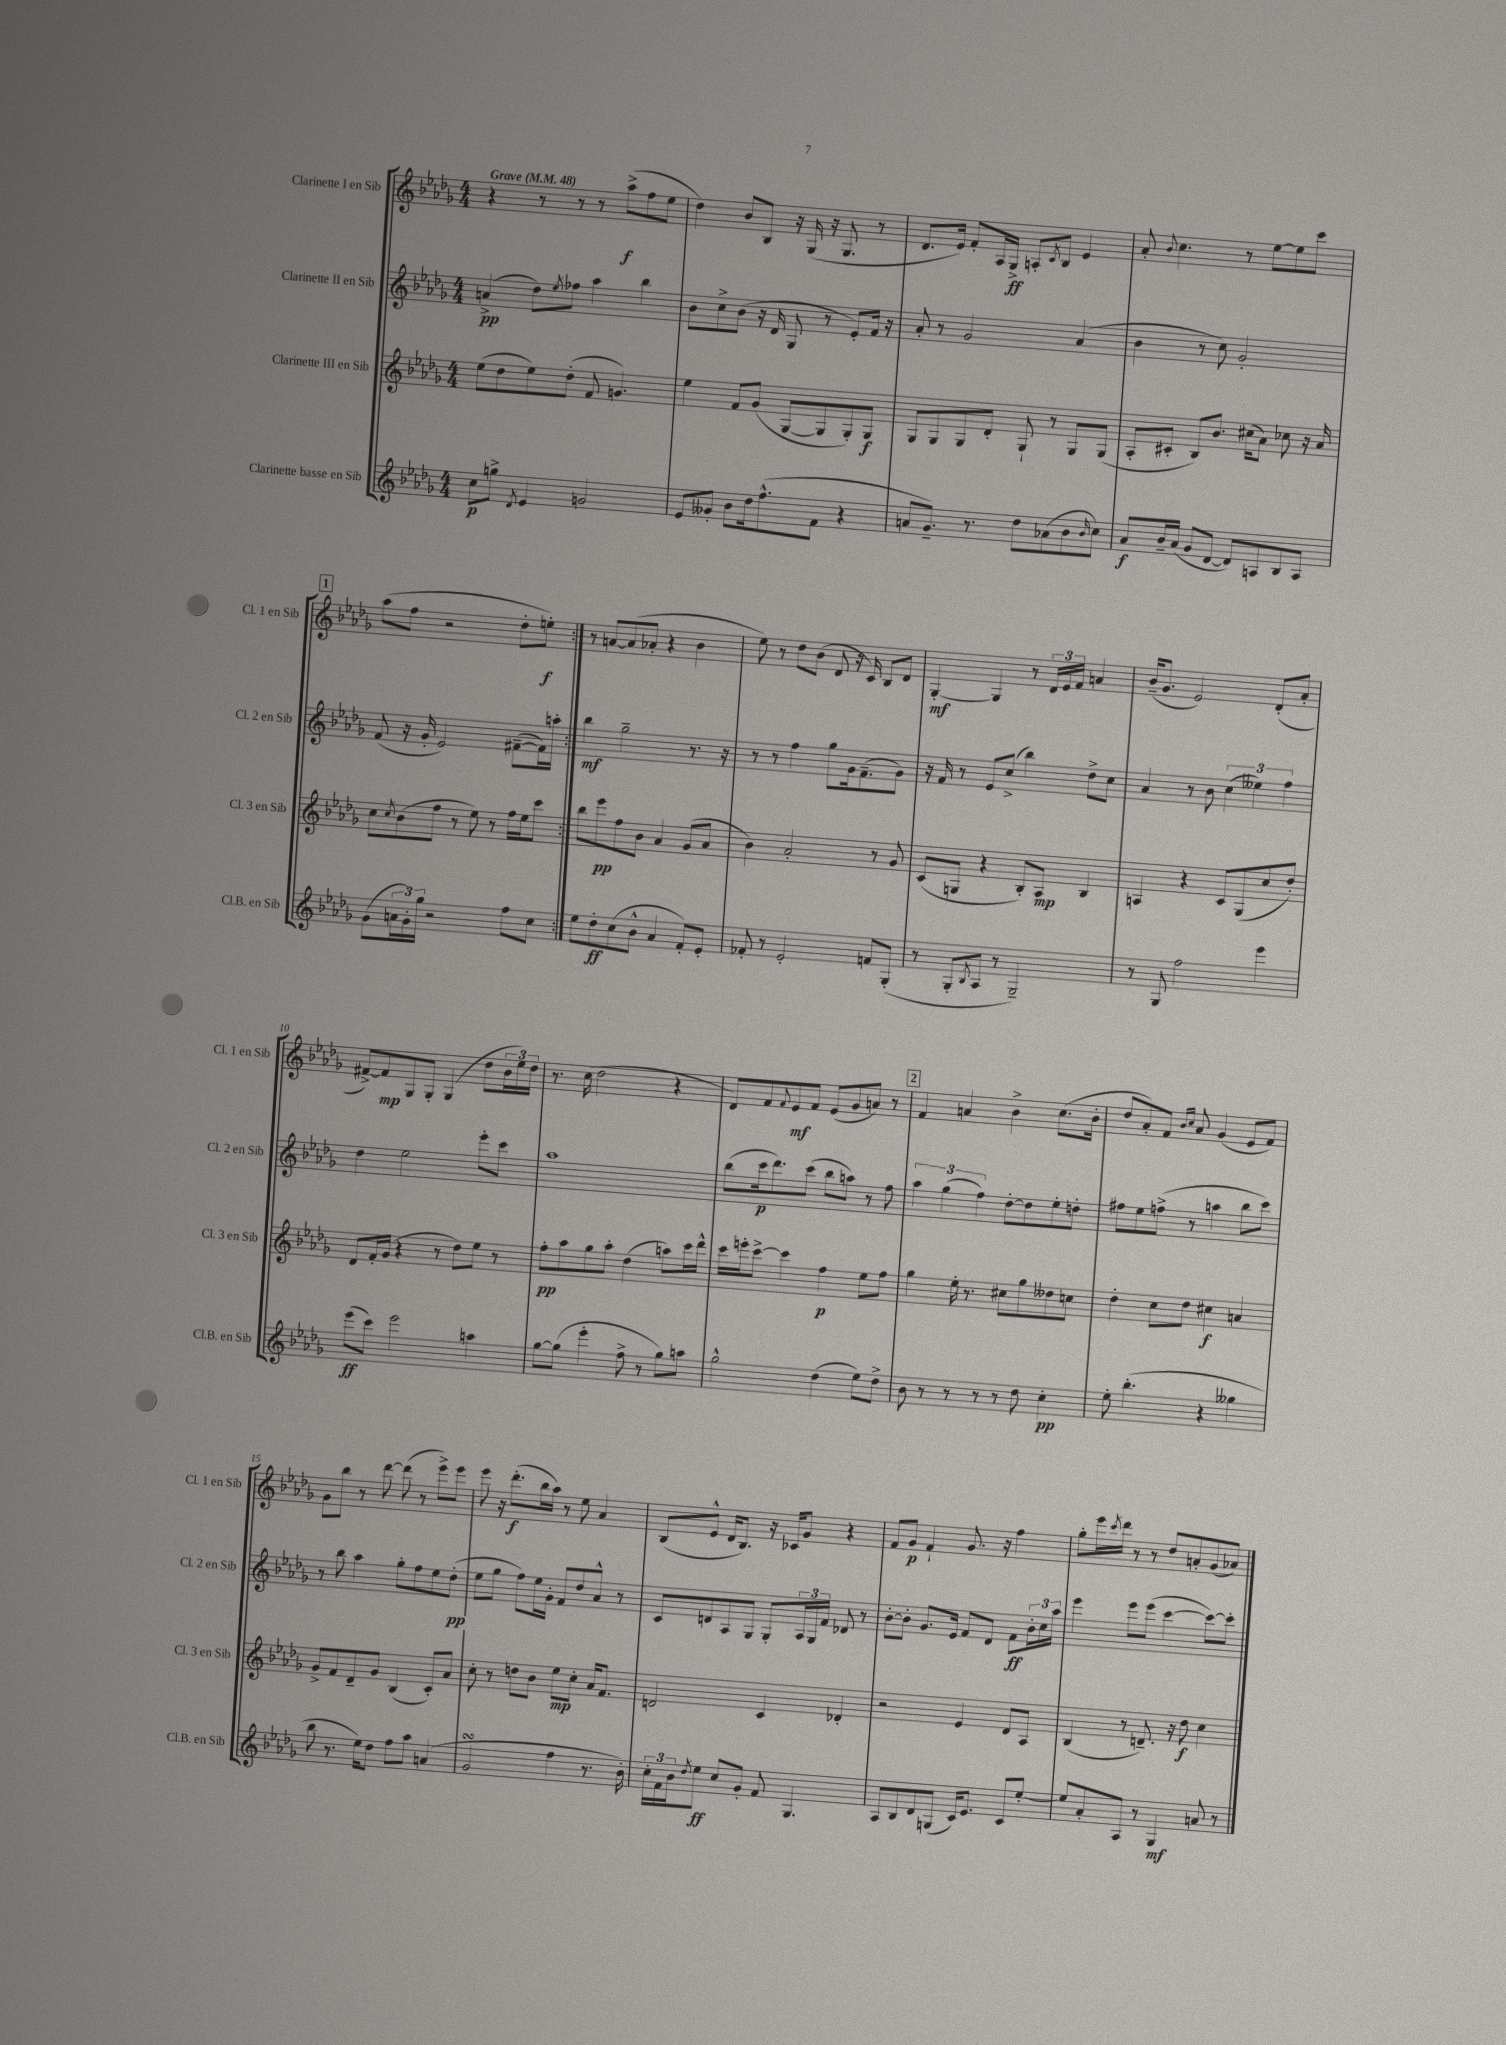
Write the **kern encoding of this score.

**kern	**dynam	**kern	**dynam	**kern	**dynam	**kern	**dynam
*part4	*part4	*part3	*part3	*part2	*part2	*part1	*part1
*staff4	*staff4	*staff3	*staff3	*staff2	*staff2	*staff1	*staff1
*I"Clarinette basse en Sib	*	*I"Clarinette III en Sib	*	*I"Clarinette II en Sib	*	*I"Clarinette I en Sib	*
*I'Cl.B. en Sib	*	*I'Cl. 3 en Sib	*	*I'Cl. 2 en Sib	*	*I'Cl. 1 en Sib	*
*clefG2	*	*clefG2	*	*clefG2	*	*clefG2	*
*k[b-e-a-d-g-]	*	*k[b-e-a-d-g-]	*	*k[b-e-a-d-g-]	*	*k[b-e-a-d-g-]	*
*M4/4	*	*M4/4	*	*M4/4	*	*M4/4	*
*MM48	*	*MM48	*	*MM48	*	*MM48	*
=1	=1	=1	=1	=1	=1	=1	=1
!	!	!	!	!	!	!LO:TX:a:B:t=Grave	!
8cc\L	p	(8ee-\L	.	(4an^/	pp	4r	.
8ggn^\J	.	8dd-\	.	.	.	.	.
8qd-/	.	.	.	.	.	.	.
4e-/	.	8ee-\)	.	8dd-\L)	.	8r	.
.	.	.	.	8qee-/	.	.	.
.	.	(8dd-'\J	.	8ff-X\J	.	8r	.
2gn/	.	8f/	.	4aa-\	.	8r	.
.	.	4.gn/)	.	.	.	(8aa-^\L	f
.	.	.	.	4bb-\	.	8ff\	.
.	.	.	.	.	.	8ee-\J	.
=2	=2	=2	=2	=2	=2	=2	=2
8e-/L	.	4ee-\	.	8b-\L	.	4dd-\)	.
8g--X'/J	.	.	.	8cc^\	.	.	.
8b-\L	.	8f/L	.	(8b-\J	.	8b-/L	.
16dd-\k	.	(8g-/J	.	16r	.	8B-/J	.
(8.ff^^\	.	.	.	16d-/	.	.	.
.	.	[8G-/L	.	8G-/	.	16r	.
.	.	.	.	.	.	(16G-/	.
8f\J	.	8G-/]	.	8r	.	16r	.
.	.	.	.	.	.	8.G-/	.
4r	.	8G-'/)	.	8e-'/L)	.	.	.
.	.	8G-/J	f	16f/Jk	.	8r	.
.	.	.	.	16r	.	.	.
=3	=3	=3	=3	=3	=3	=3	=3
8an/L	.	8G-/L	.	8a-'/	.	8.d-/L	.
8.g-~/J)	.	8G-/	.	8r	.	.	.
.	.	.	.	.	.	16e-/Jk)	.
.	.	8G-/	.	2g-/	.	8f'/L	.
8.r	.	.	.	.	.	.	.
.	.	8d-'/J	.	.	.	16A-/L	.
.	.	.	.	.	.	16G-^/JJ	ff
8dd-\L	.	8G-`/	.	.	.	8An'/L	.
.	.	.	.	.	.	8qc/	.
(8a-X\	.	8r	.	.	.	8B-/J	.
8b-\	.	8G-/L	.	(4a-/	.	4e-/	.
16qqb-/	.	.	.	.	.	.	.
8cc\J)	.	(8G-/J	.	.	.	.	.
=4	=4	=4	=4	=4	=4	=4	=4
8a-/L	f	8A-'/L	.	4b-\	.	8a-'/	.
.	.	.	.	.	.	8qqb-/	.
16b-~/L	.	8c#X'/J	.	.	.	4.cc\	.
(16a-/JJ	.	.	.	.	.	.	.
8g-/L	.	8B-/L)	.	8r	.	.	.
[8d-/J	.	8.b-/J	.	8cc\)	.	.	.
8d-/L])	.	.	.	2g-'/	.	8r	.
.	.	(16cc#X\KL	.	.	.	.	.
8An/	.	8a-\J)	.	.	.	[8ee-\L	.
8B-/	.	8cc-X\	.	.	.	8ee-\]	.
8A/J	.	16r	.	.	.	8ccc\J	.
.	.	16a-/	.	.	.	.	.
!!LO:LB:g=z
!!LO:REH:place=s1:t=1
=5	=5	=5	=5	=5	=5	=5	=5
(8g-\L	.	8cc\L	.	(8f/	.	(8aa-\L	.
.	.	8qcc/	.	.	.	.	.
24an\L	.	(8b-\	.	16r	.	8ff\J	.
24g-'\)	.	.	.	.	.	.	.
.	.	.	.	16g-'/	.	.	.
24gg-\JJ	.	.	.	.	.	.	.
2r	.	8ff\J	.	2e-/)	.	2r	.
.	.	8r	.	.	.	.	.
.	.	8ee-\)	.	.	.	.	.
.	.	8r	.	.	.	.	.
8ff\L	.	16ff\LL	.	([8f#X~\L	.	8dd-'\L	.
.	.	16ee-\J	.	.	.	.	.
8cc\J	.	8ccc\J	.	16f#\L])	.	8een'\J)	f
.	.	.	.	16aan'\JJ	.	.	.
=6:|!	=6:|!	=6:|!	=6:|!	=6:|!	=6:|!	=6:|!	=6:|!
8ee-\L	.	8bb-\L	.	4bb-\	mf	8r	.
8dd-'\	ff	8eee-\	pp	.	.	[8an/L	.
(8cc\	.	8ff\	.	2gg-~\	.	(8a/]	.
8b-^^\J	.	8b-\J	.	.	.	8a-X'/J	.
4a-/	.	4a-/	.	.	.	4r	.
8f'/L)	.	(8g-/L	.	8.r	.	4b-\	.
8e-'/J	.	8a-/J	.	.	.	.	.
.	.	.	.	16r	.	.	.
=7	=7	=7	=7	=7	=7	=7	=7
8f-X'/	.	4b-\)	.	8r	.	8ee-\)	.
8r	.	.	.	8r	.	8r	.
2e-'/	.	2a-'/	.	4ff\	.	8dd-\L	.
.	.	.	.	.	.	(8b-\J	.
.	.	.	.	8gg-\L	.	8d-/	.
.	.	.	.	16g-\k	.	16r	.
.	.	.	.	(8.f~\	.	16c/)	.
8fn/L	.	8r	.	.	.	8B-/L	.
(8G-'/J	.	8g-/	.	8g-\J)	.	8d-/J	.
=8	=8	=8	=8	=8	=8	=8	=8
8r	.	(8c/L	.	16r	.	[4G-'/	mf
.	.	.	.	16f/	.	.	.
8G-'/L	.	8Gn/J	.	8r	.	.	.
8qB-/	.	.	.	.	.	.	.
8A-/J	.	4r	.	8e-/L	.	4G-/]	.
8r	.	.	.	(8cc^/J	.	.	.
2G-~/)	.	8B-'/L)	.	4bb-\)	.	8r	.
.	.	8A-/J	mp	.	.	24d-/LL	.
.	.	.	.	.	.	24e-/	.
.	.	.	.	.	.	24f/JJ	.
.	.	4B-/	.	8dd-^\L	.	4an/	.
.	.	.	.	8cc\J	.	.	.
=9	=9	=9	=9	=9	=9	=9	=9
8r	.	4An/	.	4a-/	.	(16b-~/KL	.
.	.	.	.	.	.	8.g-/J	.
8G-/	.	.	.	.	.	.	.
2ff\	.	4r	.	8r	.	2e-/)	.
.	.	.	.	8b-\	.	.	.
.	.	8c/L	.	(6cc\	.	.	.
.	.	(8G-/	.	.	.	.	.
.	.	.	.	6ee--X\)	.	.	.
4eee-\	.	8cc/	.	.	.	(8d-'/L	.
.	.	.	.	6ff\	.	.	.
.	.	8dd-'/J)	.	.	.	8a-'/J	.
!!LO:LB:g=z
=10	=10	=10	=10	=10	=10	=10	=10
(8eee-\L	ff	8d-/L	.	4dd-\	.	[8f#X^/L)	.
8ccc\J)	.	16f'/L	.	.	.	8f#/]	mp
.	.	(16g-/JJ	.	.	.	.	.
2eee-\	.	4r	.	2ee-\	.	8G-/	.
.	.	.	.	.	.	8G-'/J	.
.	.	8r	.	.	.	(4G-/	.
.	.	8dd-\L)	.	.	.	.	.
4aan\	.	8ee-\J	.	8eee-'\L	.	8dd-\L	.
.	.	8r	.	8ccc\J	.	24b-\L	.
.	.	.	.	.	.	24ee-\)	.
.	.	.	.	.	.	24dd-\JJ	.
=11	=11	=11	=11	=11	=11	=11	=11
[8gg-\L	.	8ff'\L	pp	1aa-	.	8.r	.
(8gg-\J]	.	8aa-\	.	.	.	.	.
.	.	.	.	.	.	(16cc\	.
4eee-'\	.	8gg-\	.	.	.	2dd-\	.
.	.	8aa-'\J	.	.	.	.	.
8ff^\	.	(4dd-\	.	.	.	.	.
8r	.	.	.	.	.	.	.
8gg-\L)	.	8aan\L)	.	.	.	4r	.
8aan\J	.	16ccc\L	.	.	.	.	.
.	.	16ddd-^^\JJ	.	.	.	.	.
=12	=12	=12	=12	=12	=12	=12	=12
2gg-^^\	.	16ccc\LL	.	(8bb-\L	.	8d-/L)	.
.	.	16eeen'\J	.	.	.	.	.
.	.	[8ccc^\J	.	16ccc\k	p	8f/	.
.	.	.	.	8.ddd-\)	.	.	.
.	.	.	.	.	.	8qqf/	.
.	.	4ccc\]	.	.	.	8e-/	mf
.	.	.	.	(8ccc\J	.	8f/J	.
(4dd-\	.	4ff\	p	8bb-\L	.	(8e-/L	.
.	.	.	.	8aan\J)	.	8g-/	.
8ee-\L)	.	8ee-\L	.	8r	.	8an/J)	.
8dd-^\J	.	8ff\J	.	8ff\	.	8r	.
!!LO:REH:place=s1:t=2
=13	=13	=13	=13	=13	=13	=13	=13
8b-\	.	4gg-\	.	6aa-\	.	4f/	.
8r	.	.	.	.	.	.	.
.	.	.	.	(6gg-\	.	.	.
8r	.	16ee-'\	.	.	.	4an/	.
.	.	8.r	.	.	.	.	.
.	.	.	.	6ff\)	.	.	.
8r	.	.	.	.	.	.	.
8r	.	8cc#X\L	.	[8dd-'\L	.	4b-^\	.
8dd-\	.	8gg-\	.	8dd-\]	.	.	.
4cc'\	pp	8dd--X\	.	8ee-'\	.	(8.cc\L	.
.	.	8ccn\J	.	8ddn'\J	.	.	.
.	.	.	.	.	.	16b-'\Jk	.
=14	=14	=14	=14	=14	=14	=14	=14
8ee-'\	.	4dd-'\	.	8ff#X\L	.	8dd-/L	.
(4.bb-'\	.	.	.	8ee-\	.	8a-'/)	.
.	.	8cc\L	.	(8ffn^\J	.	8f/J	.
.	.	.	.	.	.	16qqb-/LL	.
.	.	.	.	.	.	16qqcc/JJ	.
.	.	8dd-\J	.	8r	.	8a-/	.
4r	.	4cc#X\	f	4aan\	.	(4g-/	.
4gg--X\	.	4an/	.	8bb-\L	.	8e-/L	.
.	.	.	.	8ccc\J)	.	8f/J)	.
!!LO:LB:g=z
=15	=15	=15	=15	=15	=15	=15	=15
8bb-\	.	8g-^/L	.	8r	.	8g-\L	.
8.r	.	8f/	.	8bb-\	.	8bb-\J	.
.	.	8d-~/	.	4aa-\	.	8r	.
16ee-\KL)	.	.	.	.	.	.	.
8dd-\J	.	8g-/J	.	.	.	[8ddd-\	.
8ff\L	.	(4B-/	.	8gg-'\L	.	(8ddd-\]	.
8aa-\J	.	.	.	8ff\	.	8r	.
(4an/	.	8c'/L)	.	8ee-\	.	8eee-^\L)	.
.	.	8a-/J	.	(8dd-'\J	pp	8eee-\J	.
=16	=16	=16	=16	=16	=16	=16	=16
2g-sSSs/	.	8cc'\	.	8ee-\L	.	8eee-\	.
.	.	8r	.	8gg-\J	.	16r	.
.	.	.	.	.	.	(8.ddd-'\L	f
.	.	8ddn\L	.	8ff\L)	.	.	.
.	.	8b-\J	.	16ee-\L	.	16bb-\L	.
.	.	.	.	16g-'\JJ	.	16aa-\JJ)	.
4ff\	.	8ee-\L	mp	8f/L	.	8r	.
.	.	8cc'\J	.	8dd-/	.	8ee-\	.
8.r	.	16a-/KL	.	8a-^^/J	.	4a-/	.
.	.	8.f/J	.	.	.	.	.
.	.	.	.	8r	.	.	.
16b-'\)	.	.	.	.	.	.	.
=17	=17	=17	=17	=17	=17	=17	=17
24cc'\LL	.	2dn/	.	8c/L	.	(8B-/L	.
24f\	.	.	.	.	.	.	.
24b-\J	.	.	.	.	.	.	.
8qdd-/	.	.	.	.	.	.	.
8ee-\J	ff	.	.	8dn/	.	8e-^^/J	.
8cc/L	.	.	.	8A-/	.	16d-/KL	.
.	.	.	.	.	.	8.B-/J)	.
8g-'/J	.	.	.	8G-/J	.	.	.
8f/	.	4c/	.	8G-'/L	.	16r	.
.	.	.	.	.	.	16c-X/KL	.
4.G-/	.	.	.	24A-/L	.	8g-/J	.
.	.	.	.	24G-/	.	.	.
.	.	.	.	24f/JJ	.	.	.
.	.	4d-X'/	.	8d-X/	.	4r	.
.	.	.	.	8r	.	.	.
=18	=18	=18	=18	=18	=18	=18	=18
8A-/L	.	2r	.	[8b-'\L	.	8f/L	.
8B-/	.	.	.	8b-'\J]	.	8g-/J	p
8d-/	.	.	.	8.g-/L	.	4f`/	.
(8Gn/J	.	.	.	.	.	.	.
.	.	.	.	16e-/Jk	.	.	.
16c/KL)	.	4e-/	.	8f/L	.	8.g-/	.
8.e-/J	.	.	.	.	.	.	.
.	.	.	.	8d-/J	.	.	.
.	.	.	.	.	.	16r	.
8c/L	.	8d-/L	.	8f\L	ff	4ff\	.
[8ee-'/J	.	8A-/J	.	24b-'\L	.	.	.
.	.	.	.	24cc\	.	.	.
.	.	.	.	24aa-\JJ	.	.	.
=19	=19	=19	=19	=19	=19	=19	=19
8ee-/L]	.	(4B-/	.	4eee-\	.	8gg-'\L	.
8a-'/	.	.	.	.	.	16eee-\L	.
.	.	.	.	.	.	8qccc/	.
.	.	.	.	.	.	16ddd-\JJ	.
8A-/J	.	8r	.	8eee-\L	.	8r	.
8r	.	8.dn~/)	.	(8eee-\J	.	8r	.
4G-/	mf	.	.	[4ccc\	.	8dd-/L	.
.	.	16r	.	.	.	.	.
.	.	8dd-\	f	.	.	8an'/	.
8an/	.	4cc\	.	8ccc\L_)	.	(8g-/	.
8r	.	.	.	8ccc'\J]	.	8a-X/J)	.
==	==	==	==	==	==	==	==
*-	*-	*-	*-	*-	*-	*-	*-
